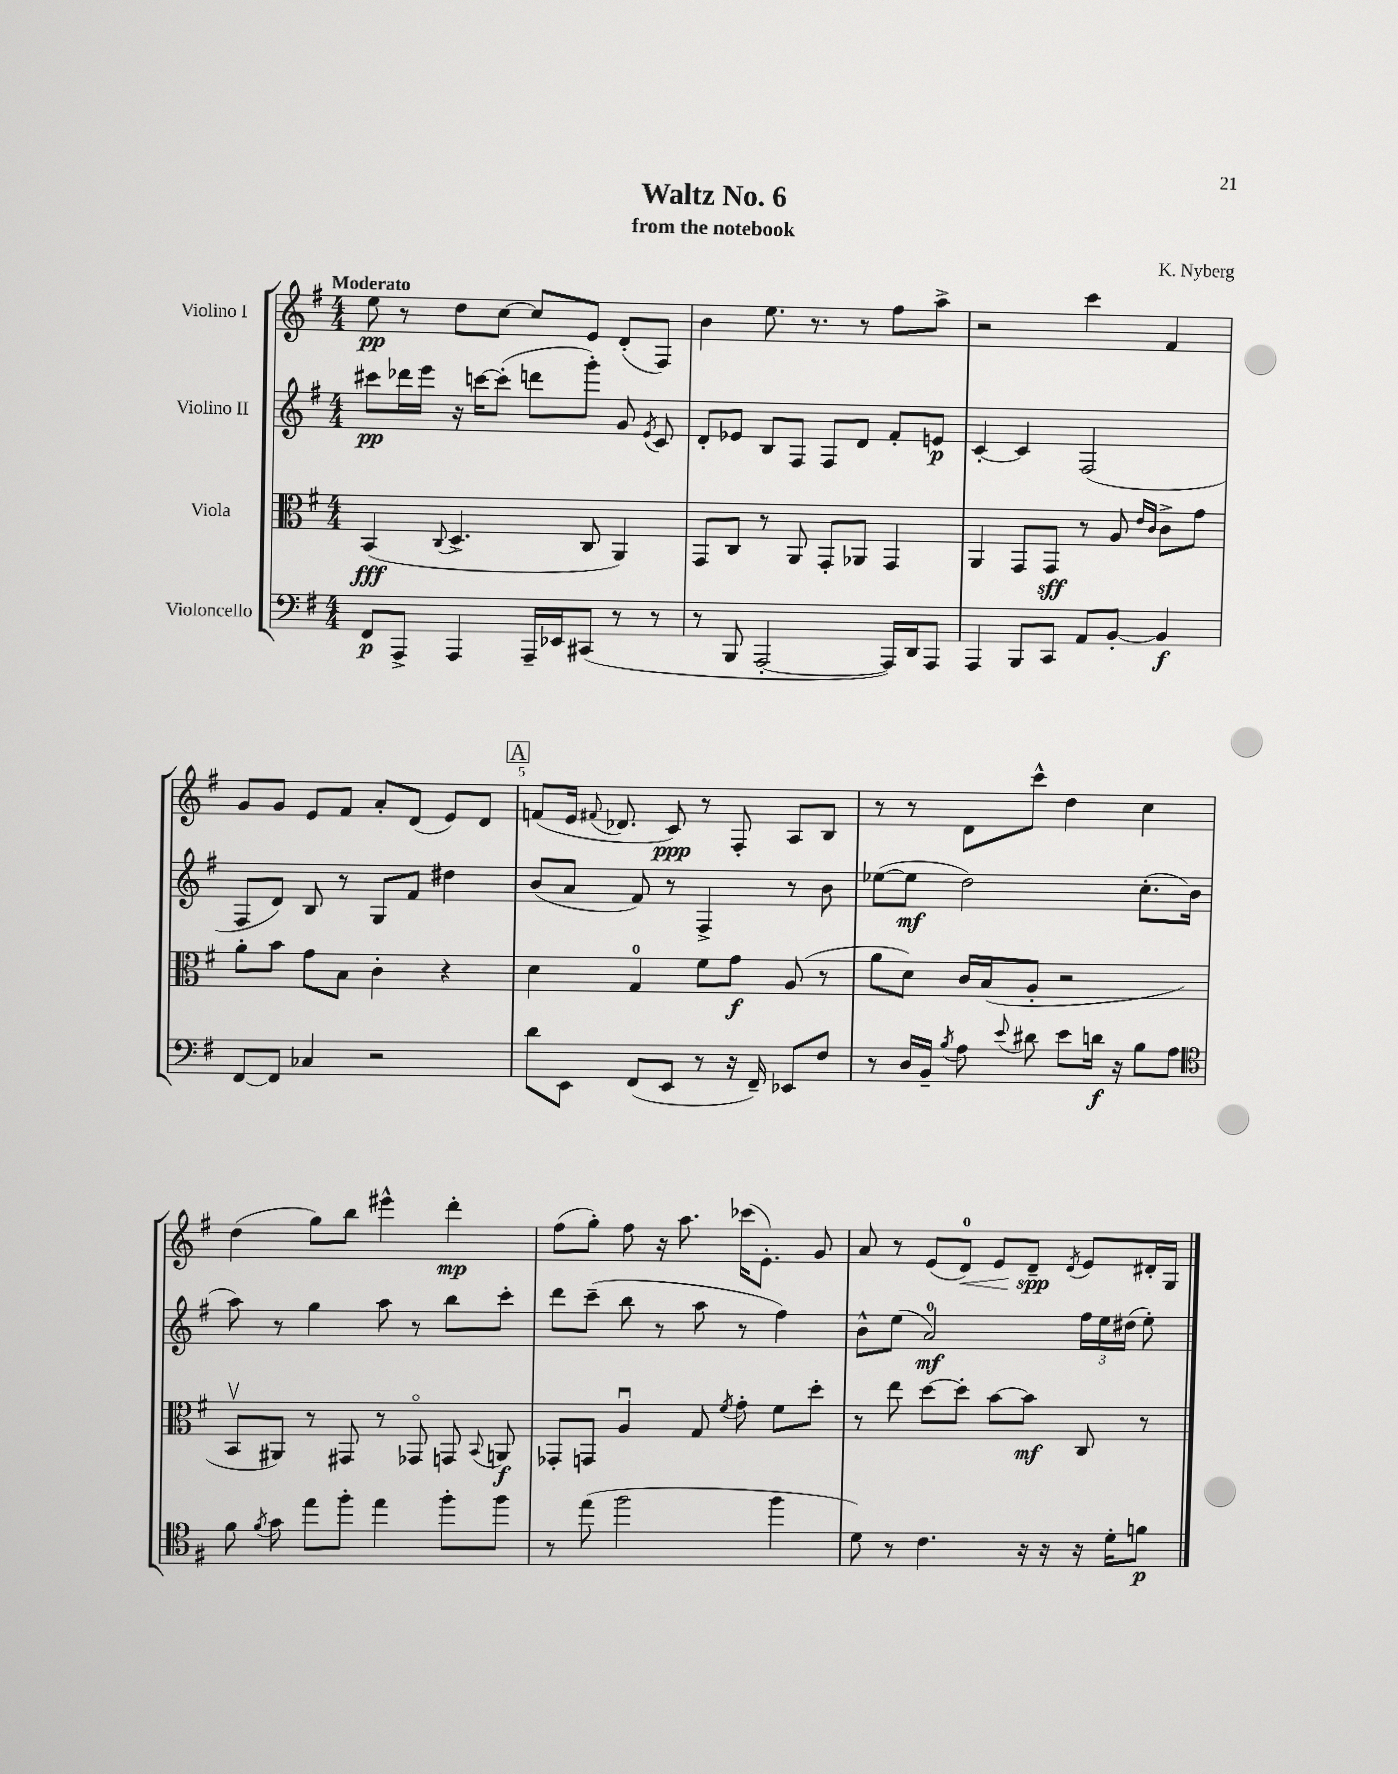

**kern	**kern	**kern	**kern
*staff4	*staff3	*staff2	*staff1
*clefF4	*clefC3	*clefG2	*clefG2
*k[f#]	*k[f#]	*k[f#]	*k[f#]
*M4/4	*M4/4	*M4/4	*M4/4
8FF#	(4BB	8ccc#	8ee
8AAA^	.	16ddd-	8r
.	.	16eee	.
.	8qqC	.	.
4AAA	4.D^	16r	8dd
.	.	[16ccc	.
.	.	(8ccc']	[8cc
16AAA~	.	8ddd	8cc]
16EE-	.	.	.
(8CC#	8C	8ggg')	8e
8r	4AA)	8g	(8d'
.	.	8qe	.
8r	.	8c	8F#)
=	=	=	=
8r	8GG	8d'	4b
8BBB	8C	8e-	.
[2AAA'	8r	8B	8.ee
.	8AA	8F#	.
.	.	.	8.r
.	8GG'	8F#	.
.	8AA-	8d	8r
16AAA])	4GG	8f#'	8ff#
16DD	.	.	.
8AAA	.	8e	8aa^
=	=	=	=
4AAA	4AA	[4c'	2r
8BBB	8GG	4c]	.
8CC	8GG	.	.
8AA	8r	(2F#	4ccc
[8BB'	8A	.	.
.	16qqe	.	.
.	16qqc	.	.
4BB]	8c^	.	4f#
.	8g	.	.
=	=	=	=
[8FF#	8a'	8F#	8g
8FF#]	8b	8d)	8g
4C-	8g	8B	8e
.	8B	8r	8f#
2r	4c'	8G	8a'
.	.	8f#	(8d
.	4r	4dd#	8e)
.	.	.	8d
=	=	=	=
8d	4d	(8b	(8f
8EE	.	8a	16e
.	.	.	8qqf#
.	.	.	8.d-
(8FF#	4G	8f#)	.
8EE	.	8r	8c)
8r	8f#	4F#^	8r
16r	8g	.	8F#'
16FF#~)	.	.	.
8EE-	(8A	8r	8A
8F#	8r	8b	8B
=	=	=	=
8r	8a	([8ee-	8r
16D	8d)	8ee-]	8r
16BB~	.	.	.
8qB	.	.	.
8A	16c	2dd)	8d
.	(16B	.	.
8qqe	.	.	.
8d#	8A'	.	8ccc^^
8e	2r	.	4dd
16d	.	.	.
16r	.	.	.
8B	.	(8.cc'	4cc
8A	.	.	.
.	.	16b	.
=	=	=	=
*clefC4	*	*	*
8f#	8BBv	8aa)	(4dd
8qf#	.	.	.
8g	8AA#)	8r	.
8ee	8r	4gg	8gg)
8ff#'	8GG#	.	8bb
4ee	8r	8aa	4eee#^^
.	8GG-o	8r	.
8ff#'	8GG	8bb	4ddd'
.	8qqBB	.	.
8ff#	8AA	8ccc'	.
=	=	=	=
8r	8GG-'	8ddd	(8ff#
(8ee	8GG	(8ccc~	8gg')
2ff#	4Au	8bb	8ff#
.	.	8r	16r
.	.	.	8.aa
.	8G	8aa	.
.	8qf#	.	.
.	8g'	8r	(16ccc-
.	.	.	8.e')
4ff#	8f#	4ff#)	.
.	8dd'	.	8g
=	=	=	=
8d)	8r	8b^^	8a
8r	8ee	(8ee	8r
4.c	[8dd	2a)	(8e
.	8dd']	.	8d)
.	[8b	.	8e
16r	8b]	.	8d~
16r	.	.	.
.	.	.	8qd
16r	8C	24ff#	8e
.	.	24ee	.
16d'	.	.	.
.	.	(24dd#	.
8f	8r	8ee')	16d#'
.	.	.	16G
==	==	==	==
*-	*-	*-	*-
